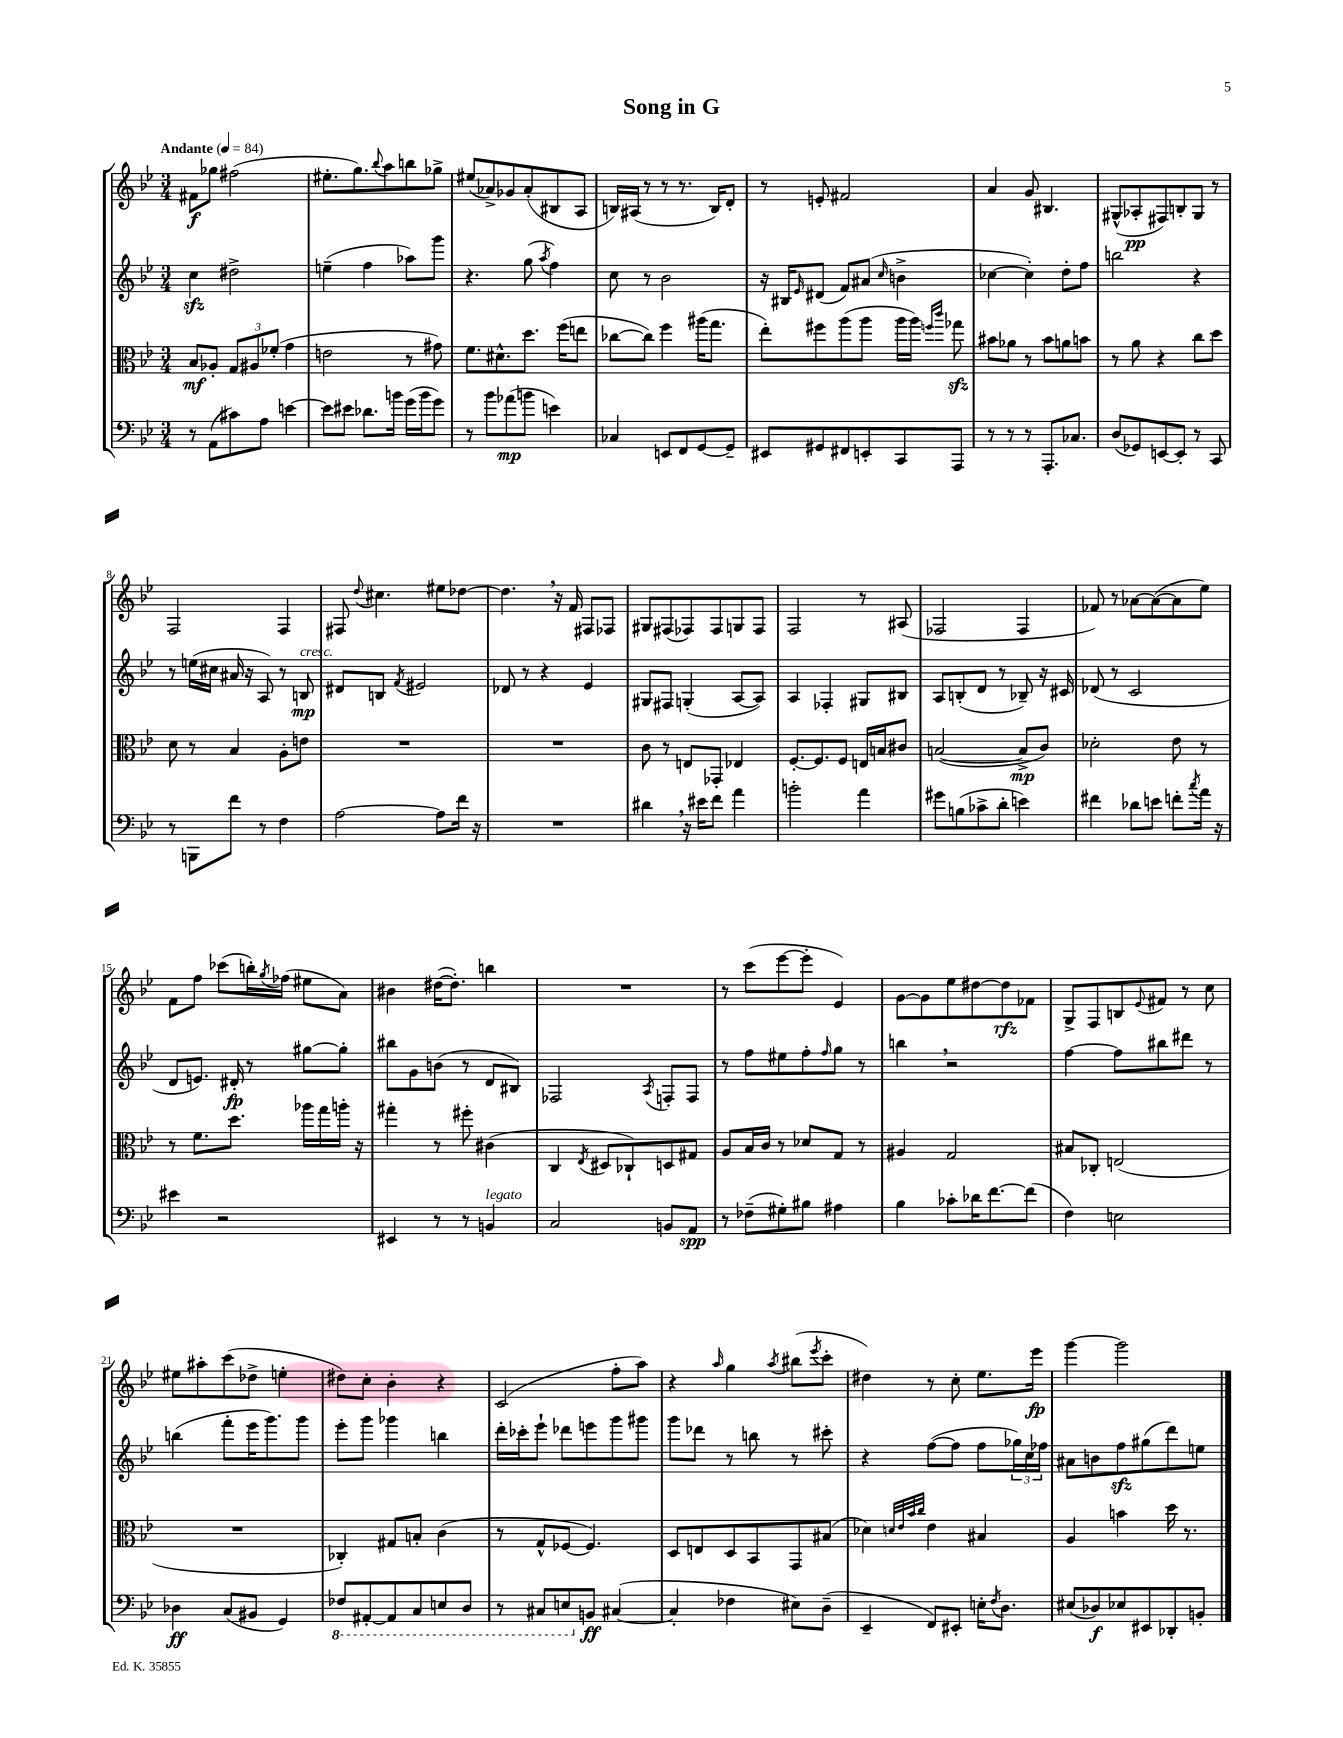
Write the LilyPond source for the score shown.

\header { title = "Song in G" }
<<
\new StaffGroup <<
\new Staff = "s0" {
    \clef treble \key bes \major \numericTimeSignature \time 3/4 \tempo "Andante" 4 = 84
    fis'8\f ges''8 fis''2( |
    eis''8.-. g''8.) \appoggiatura { bes''8 } a''8 b''8 ges''8-> |
    eis''8( aes'8->) ges'8 aes'8-.( bis8 a8 |
    b16) ais16( r8 r8 r8. b16) d'8-. |
    r8 e'8-. fis'2 |
    a'4 g'8 bis4. |
    gis8-^( aes8-.\pp fis8) b8-. gis8 r8 |
    f2 f4 |
    fis8 \appoggiatura { d''8 } cis''4. eis''8 des''8~ |
    des''4. \breathe r16 f'16 fis8 fes8 |
    gis8 fis8( fes8) fes8 g8 fes8 |
    f2 r8 ais8( |
    fes2 fes4 |
    fes'8) r8 aes'8~ aes'8~( aes'8 ees''8) |
    f'8 f''8 ces'''8( b''16-.) \acciaccatura { g''8 } fes''16( eis''8 a'8) |
    bis'4 dis''16~( dis''8.-.) b''4 |
    R2. |
    r8 c'''8( ees'''8~ ees'''8-. ees'4) |
    g'8~ g'8 ees''8 dis''8~ dis''8\rfz fes'8 |
    g8-> f8 b8 \appoggiatura { ees'8 } fis'8 r8 c''8 |
    eis''8 ais''8-. c'''8( des''8-> e''4-. |
    dis''8) c''8-. bes'4-. r4 |
    c'2( f''8-. a''8) |
    r4 \grace { a''16 } g''4 \acciaccatura { a''8 } bis''8( \acciaccatura { ees'''8 } c'''8-. |
    dis''4) r8 c''8-. ees''8. ees'''16\fp |
    g'''4~ g'''2 \bar "|." |
}
\new Staff = "s1" {
    \clef treble \key bes \major \numericTimeSignature \time 3/4
    c''4\sfz dis''2-> |
    e''4--( f''4 aes''8) g'''8 |
    r4. g''8( \acciaccatura { a''8 } f''4) |
    c''8 r8 bes'2 |
    r16 bis16 \grace { ees'16 } dis'8( f'8) ais'8( \grace { c''16 } b'4-> |
    ces''4~ ces''4-.) d''8-. f''8 |
    b''2 r4 |
    r8 e''16( cis''16 ais'16 r16 a8) r8 b8\mp^\markup { \italic "cresc." } |
    dis'8 b8 \acciaccatura { f'8 } eis'2 |
    des'8 r8 r4 ees'4 |
    gis8 fis8 g4-.( a8~ a8) |
    a4 fes4-. gis8 bis8 |
    a8 b8-.( d'8 r8 bes8--) r16 cis'16 |
    des'8( r8 c'2 |
    d'8 e'8.) dis'16-.\fp r8 gis''8~ gis''8-. |
    bis''8 g'8 b'8( r8 d'8 bis8) |
    fes2 \acciaccatura { a8 } f8-. f8 |
    r8 f''8 eis''8 f''8-. \grace { f''16 } g''8 r8 |
    b''4 \breathe r2 |
    f''4~ f''8 bis''8 dis'''8 r8 |
    b''4( f'''8-. ees'''16 g'''8.) g'''8 |
    ees'''8-. g'''8 ges'''4 b''4 |
    d'''16-. ces'''16-. ees'''8-! des'''8 e'''8 g'''8 gis'''8 |
    g'''8 des'''8 r8 b''8 r8 cis'''8-. |
    r4 f''8~( f''8 f''8 \tuplet 3/2 { ges''16) c''16 fes''16 } |
    ais'8 b'8 f''8\sfz gis''8( d'''8) e''8 \bar "|." |
}
\new Staff = "s2" {
    \clef alto \key bes \major \numericTimeSignature \time 3/4
    bes8\mf aes8-. \tuplet 3/2 { g8 ais8 fes'8-.( } g'4 |
    e'2 r8 gis'8) |
    f'8. dis'8.-^ d''8. f''16( e''8 |
    ces''8~ ces''8) f''4 ais''16( g''8. |
    ees''8-.) fis''8 a''8( a''8 a''16 a''16) \grace { f''16 c'''16 } ges''8\sfz |
    bis'8 aes'8 r8 bis'8 a'8 b'8 |
    r8 a'8 r4 c''8 d''8 |
    d'8 r8 bes4 a8-. e'8 |
    R2. |
    R2. |
    c'8 r8 e8 ges,8-. ees4 |
    f8.~-. f8. f8 e16 b16 cis'8 |
    b2~( b8->\mp c'8) |
    des'2-. ees'8 r8 |
    r8 f'8. d''8. aes''16 g''16 a''16-. r16 |
    gis''4-. r8 fis''8-. cis'4( |
    c4 \acciaccatura { ees8 } dis8 ces8-!) d8 gis8 |
    a8 bes16 c'16 r8 des'8 g8 r8 |
    ais4 g2 |
    bis8 ces8-. e2( |
    R2. |
    ces4-.) gis8 b8-. c'4( |
    r8 g8-^ fes8~ fes4.) |
    d8 e8 d8 bes,8 g,8 bis8( |
    des'4) \grace { d'32 ees'32 bes'32 c''32 } ees'4 bis4 |
    a4 b'4 d''16 r8. \bar "|." |
}
\new Staff = "s3" {
    \clef bass \key bes \major \numericTimeSignature \time 3/4
    r8 a,8( cis'8) a8 e'4~ |
    e'8 eis'8 des'8. b'16 g'16( b'16 g'8) |
    r8 bes'8 aes'8\mp( b'8 e'4) |
    ces4 e,8 f,8 g,8~ g,8-- |
    eis,8 gis,8 fis,8 e,8-. c,8 a,,8 |
    r8 r8 r8 a,,8.-. ces8. |
    d8( ges,8) e,8~ e,8-. r8 c,8 |
    r8 b,,8 f'8 r8 f4 |
    a2~ a8 f'16 r16 |
    R2. |
    dis'4 \breathe r16 eis'16 f'8 a'4 |
    b'2-. a'4 |
    gis'8 b8( ces'8-> d'8-. e'4) |
    fis'4 des'8 e'8 f'8-. \acciaccatura { c''8 } a'16 r16 |
    eis'4 r2 |
    eis,4 r8 r8 b,4^\markup { \italic "legato" } |
    c2 b,8 a,8\spp |
    r8 fes8--( gis8-.) bis8 ais4 |
    bes4 ces'8-. des'16 f'8.~ f'8( |
    f4) e2 |
    des4\ff c8( bis,8 g,4) |
    \ottava #-1 fes,8 ais,,8~-. ais,,8 c,8 e,8 d,8 |
    r8 cis,8 e,8 \ottava #0 b,8\ff cis4~( |
    cis4-. fes4 eis8) d8--( |
    ees,4-- f,8) eis,8-. e16-. \acciaccatura { f8 } d8. |
    eis8( des8\f) ees8 eis,8 des,8-. b,8-. \bar "|." |
}
>>
>>
